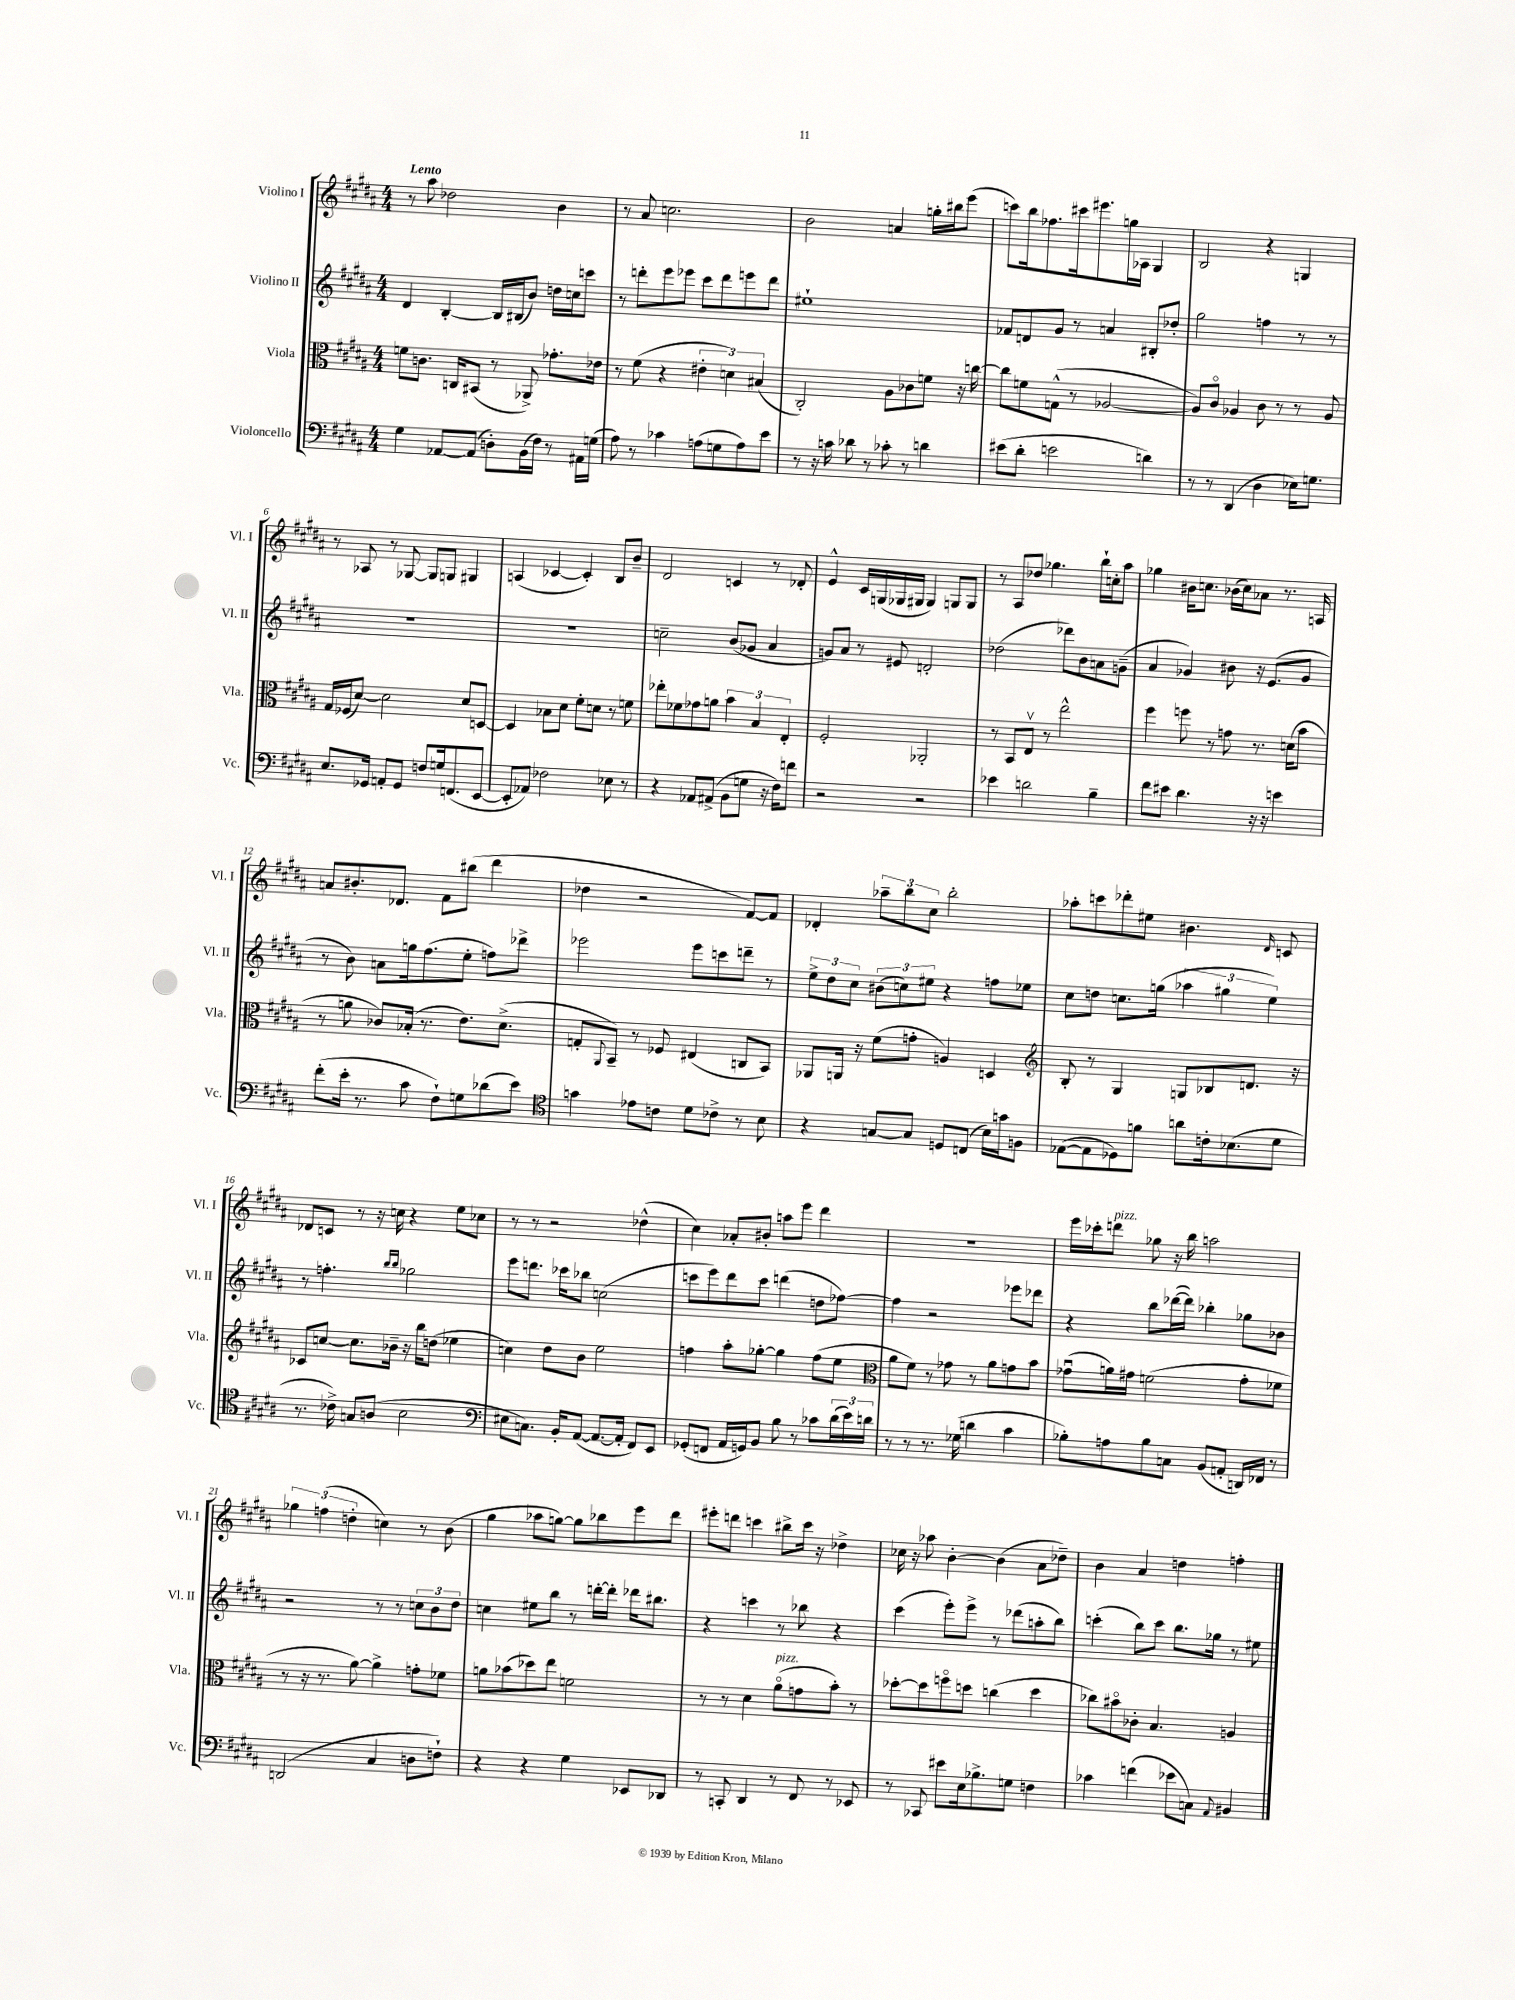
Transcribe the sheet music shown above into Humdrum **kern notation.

**kern	**kern	**kern	**kern
*staff4	*staff3	*staff2	*staff1
*clefF4	*clefC3	*clefG2	*clefG2
*k[f#c#g#d#a#]	*k[f#c#g#d#a#]	*k[f#c#g#d#a#]	*k[f#c#g#d#a#]
*M4/4	*M4/4	*M4/4	*M4/4
4G#\	8f\L	4d#/	8r
.	8.c\J	.	8aa#\
[8AA-/L	.	[4B'/	2dd-\
.	16C/LK	.	.
(8AA-/]J	(8BB#/J	.	.
8D'\L)	8r	16B/]LL	.
.	.	(16B#/J	.
(16BB\L	8AA-^/)	8b/J)	.
16F#\JJ)	.	.	.
8r	8.g-'\L	16dd\LL	4b\
.	.	16cc\J	.
16AA#\LL	.	8ccc\J	.
(16G\JJ	16e-\Jk	.	.
=	=	=	=
8A#\)	8r	8r	8r
8r	(8f#\	8ddd'\L	8a#/
4c-\	4r	8eee\	2.cc\
.	.	8eee-\J	.
(8A\L	6e#'\	8ccc#\L	.
8G\	.	8ddd\	.
.	6d\)	.	.
8A\)	.	8eee\	.
.	(6B#/	.	.
8e\J	.	8ddd\J	.
=	=	=	=
8r	2C#'/)	1ee#`	2b\
16r	.	.	.
16c\	.	.	.
8d-\	.	.	.
8r	.	.	.
8c-'\	8A#\L	.	4a/
8r	8c-\	.	.
4d\	8f\J	.	16gg'\LL
.	.	.	16bb#\J
.	16r	.	(8eee\J
.	[16cc\	.	.
=	=	=	=
(8e#\L	8cc\]L	8f-/L	8ccc\L)
8d#'\J	8f\	8d/	16bb\k
.	.	.	8.ff-\
2e\	(8G^^\J	8g#/J	.
.	8r	8r	16ccc#\k
.	.	.	8.eee#\
.	[2A-/	4a/	.
.	.	.	16gg\L
.	.	.	16A-\JJ
4d\)	.	8B#'/L	4G#/
.	.	8dd-'/J	.
=	=	=	=
8r	8A-/]L)	2gg#\	2B/
8r	8c#o/J	.	.
(4DD#/	4A-/	.	.
4D#\	8c#\	4ff\	4r
.	8r	.	.
16E-\LK)	8r	8r	4G/
8.G\J	.	.	.
.	8A-/	8r	.
=	=	=	=
8.E/L	16G#/LL	1r	8r
.	(16F-/J	.	.
.	[8d#/J)	.	8A-/
16GG-/Jk	.	.	.
8AA'/L	2d#\]	.	8r
8GG-/J	.	.	[8G-/
8F/L	.	.	8G-/]L
16G/k	.	.	8G/J
(8.FF/	.	.	.
.	8d#/L	.	4G#/
[8EE/J	[8D/J	.	.
=	=	=	=
8EE'/]L	4D/]	1r	(4A/
8AA-/J)	.	.	.
2F-\	8B-\L	.	[4c-/
.	8d#\J	.	.
.	8f#'\L	.	4c-'/])
.	8d\J	.	.
8E-\	8r	.	8B/L
8r	8f\	.	8b~/J
=	=	=	=
4r	8ee-'\L	2cc~\	2d#/
.	8f-\	.	.
8AA-/L	8g-\	.	.
(8AA#^/J	8a\J	.	.
8BB\L	6b\	(8b/L	4c/
8G\J	.	8g-/J	.
.	6B/	.	.
16r	.	4a#/	8r
16F#\LK)	.	.	.
.	6E'/	.	.
8f\J	.	.	8d-'/
=	=	=	=
2r	2F#'/	8g/L)	4e^^/
.	.	8a#/J	.
.	.	8r	16c#/LL
.	.	.	(16G/
.	.	8e#/	16G-/
.	.	.	16G#/JJ
2r	2AA-'/	2d'/	4G#/)
.	.	.	8G/L
.	.	.	8G/J
=	=	=	=
4e-\	8r	(2dd-\	8r
.	8BB/L	.	8A#/L
2d\	8Ev/J	.	8dd-/J
.	8r	.	4.gg-\
.	2ee^^\	8ddd-\L)	.
.	.	8b\	.
4B~\	.	8a\	16bb`\LL
.	.	.	16cc'\J
.	.	(8g~\J	8aa#\J
=	=	=	=
8f#\L	4ff#\	4a#/	4gg-\
8e#\J	.	.	.
4.d#\	8ff\	4g-/)	16b#\LK
.	.	.	8.cc\J
.	8r	.	.
.	8g\	8b#\	(16b-\LL
.	.	.	16cc\J)
16r	8.r	16r	8a-\J
16r	.	(8.e/L	.
4e\	.	.	8.r
.	(16d\LK	.	.
.	8b\J	8g-/J	.
.	.	.	16A/
=	=	=	=
(8f#'\L	8r	8r	8a/L
16e'\Jk	8a\	8b\)	8.b#'/
8.r	.	.	.
.	8c-/L)	8a\L	.
.	.	.	8.d-/J
8c#\	(16B-'/Jk	16gg\k	.
.	8.r	(8.ff#\	.
8F#`\L)	.	.	8f#\L
8G\	8.e\L)	8ee'\J	(8bb#\J
(8d-\	.	8ff\L)	4ddd#\
.	(8.d#^\J	.	.
8e\J)	.	8ddd-^\J	.
=	=	=	=
*clefC4	*	*	*
4g\	8G'/L	2eee-\	4dd-\
.	8qqAA#/	.	.
.	8BB~/J)	.	.
8e-\L	8r	.	2r
8c\J	8F-/	.	.
8d#\L	(4E#/	8eee-\L	.
8c-^\J	.	8ccc\	.
8r	8C/L	8ddd~\J	[8f#/L)
8B\	8BB/J)	8r	8f#/]J
=	=	=	=
4r	8AA-/L	12ee^\L	4d-'/
.	.	12dd#\	.
.	16AA/Jk	.	.
.	.	12cc#\J	.
.	16r	.	.
[8G/L	(8f#\L	(12b#\L	12aa-~\L
.	.	12cc\)	12bb\
8G/]J	8g'\J	.	.
.	.	12ee#\J	12cc#\J
8D/L	4A/)	4r	2bb'\
(8C/J	.	.	.
16B\LL)	4D/	8ff\L	.
16g\J	.	.	.
8F\J	.	8ee-\J	.
=	=	=	=
*	*clefG2	*	*
([8E-\L	8B'/	8cc#\L	8aa-'\L
8E-\]	8r	8dd\J	8ccc\
8D-\)	4G#/	8.cc\L	8ddd-'\
8f\J	.	.	8ee#\J
.	.	(16gg\Jk	.
8a\L	8G/L	6aa-\	4.b#\
16c'\k	8B-/	.	.
.	.	6gg#\	.
(8.B-\	.	.	.
.	8.d/J	.	.
.	.	6ee\)	.
.	.	.	16qqd#/
8d#\J	.	.	8c/
.	16r	.	.
=	=	=	=
8.r	8c-/L	8r	8d-/L
.	[8cc/J	4.ff'\	8c/J
16c-^\)	.	.	.
8G/L	8.cc\]L	.	8r
(8A/J	.	.	16r
.	16b-~\Jk	.	16cc\
.	.	16qqbb/LL	.
.	.	16qqbb/JJ	.
2B\	16r	2gg-\	4r
.	16bb\LK	.	.
.	(8dd\J	.	.
.	4ee-\	.	8ee\L
.	.	.	8cc-\J
=	=	=	=
*clefF4	*	*	*
8E#\L	4cc\)	8eee\L	8r
8.C\J)	.	8.ddd\J	8r
.	8dd#\L	.	2r
16BB'/LK	.	16ccc-\LK	.
([8AA#/J	8b\J	8bb-\J	.
8.AA#/_L	2ee\	(2cc\	.
16AA#'/]Jk	.	.	.
8FF#/L)	.	.	(4dd-^^\
8EE/J	.	.	.
=	=	=	=
(8GG-'/L	4ff\	8ccc\L	4cc#\)
8FF/J	.	8eee\)	.
16AA#/LL	8aa#'\L	8ddd#\	8a-'/L
16GG/J)	.	.	.
8BB/J	[8gg-'\J	8ccc\J	8b#'/J
8B\	4gg-\]	(4ddd\	8aa\L
8r	.	.	8eee\J
8c-\L	(8ff\L	8dd\L	4ddd#\
(24d#\L	8ee\J	[8ff-\J)	.
24e\)	.	.	.
24d\JJ	.	.	.
=	=	=	=
*	*clefC3	*	*
8r	8a#\L	4ff-\]	1r
8r	8f#\J)	.	.
8.r	8r	2r	.
.	8g-\	.	.
(16G-\	.	.	.
4d\	8r	.	.
.	8a#\L	.	.
4c#\	8g\	8eee-\L	.
.	8b\J	8ddd-\J	.
=	=	=	=
8B-'\L)	(8g-u\L	4r	16eee\LL
.	.	.	16ccc-'\J
8A\	16a\L)	.	8ddd\J
.	16g#\JJ	.	.
8B-\	(2f\	8bb\L	8gg-\
8C\J	.	([16ddd-\L	16r
.	.	16ddd-\]JJ)	16bb\
(8BB/L	.	4bb-'\	2aa\
8AA'/J	.	.	.
16DD/LL)	8g#'\L	8gg-\L	.
16FF-/JJ	.	.	.
8r	8f-\J	8b-\J	.
=	=	=	=
(2DD/	8r	2r	6gg-\
.	16r	.	.
.	.	.	(6ff\
.	8.r	.	.
.	.	.	6dd'\
.	[8a#\)	.	.
4C#/	4a#^\]	8r	4cc\)
.	.	8r	.
8D\L	8g'\L	12cc\L	8r
.	.	12b\	.
8F`\J)	8f-\J	.	(8b\
.	.	12dd#\J	.
=	=	=	=
4r	8a\L	4cc\	4gg#\
.	(8b-\	.	.
4r	8dd-\)	8ee#\L	8aa-\L
.	8ee\J	8bb\J	[8gg\J)
4G#\	2f\	8r	8gg\]L
.	.	[16ddd'\LL	8bb-\
.	.	16ddd'\]JJ	.
8EE-/L	.	16ddd-\LK	8eee\
.	.	8.bb#\J	.
8DD-/J	.	.	8ddd#\J
=	=	=	=
8r	8r	4r	8eee#'\L
8CC'/	8r	.	8ddd\J
4DD#/	4d#\	4ccc\	4ccc\
8r	(8a#o\L	8r	8bb#^\L
8FF#/	8g\	8bb-\	16ccc\Jk
.	.	.	16r
8r	8b'\J)	4r	4dd-^\
8EE-/	8r	.	.
=	=	=	=
8r	[8dd-'\L	(4ccc#\	16cc-\
.	.	.	16r
8CC-/	8dd-\]	.	8aa-\
8e#\L	8ffo\	8eee'\L)	[4b'\
16E\k	8dd\J	8eee^\J	.
8.B-^\	.	.	.
.	(4cc\	8r	(4b\]
8G\J	.	(8ddd-\L	.
4F\	4dd\	8aa'\	8a#\L
.	.	8bb\J)	8dd-~\J)
=	=	=	=
4c-\	8cc-\L)	(4ccc'\	4b\
.	8b#o\	.	.
(4f\	8c-'\J	8bb\L)	4a#/
.	4.B/	8ccc\J	.
8e-\L	.	8.bb\L	4dd\
8C\J)	.	.	.
.	.	16gg-\Jk	.
8qqAA#/	.	.	.
4BB#/	4A/	8r	4ff'\
.	.	8ee#\	.
==	==	==	==
*-	*-	*-	*-
